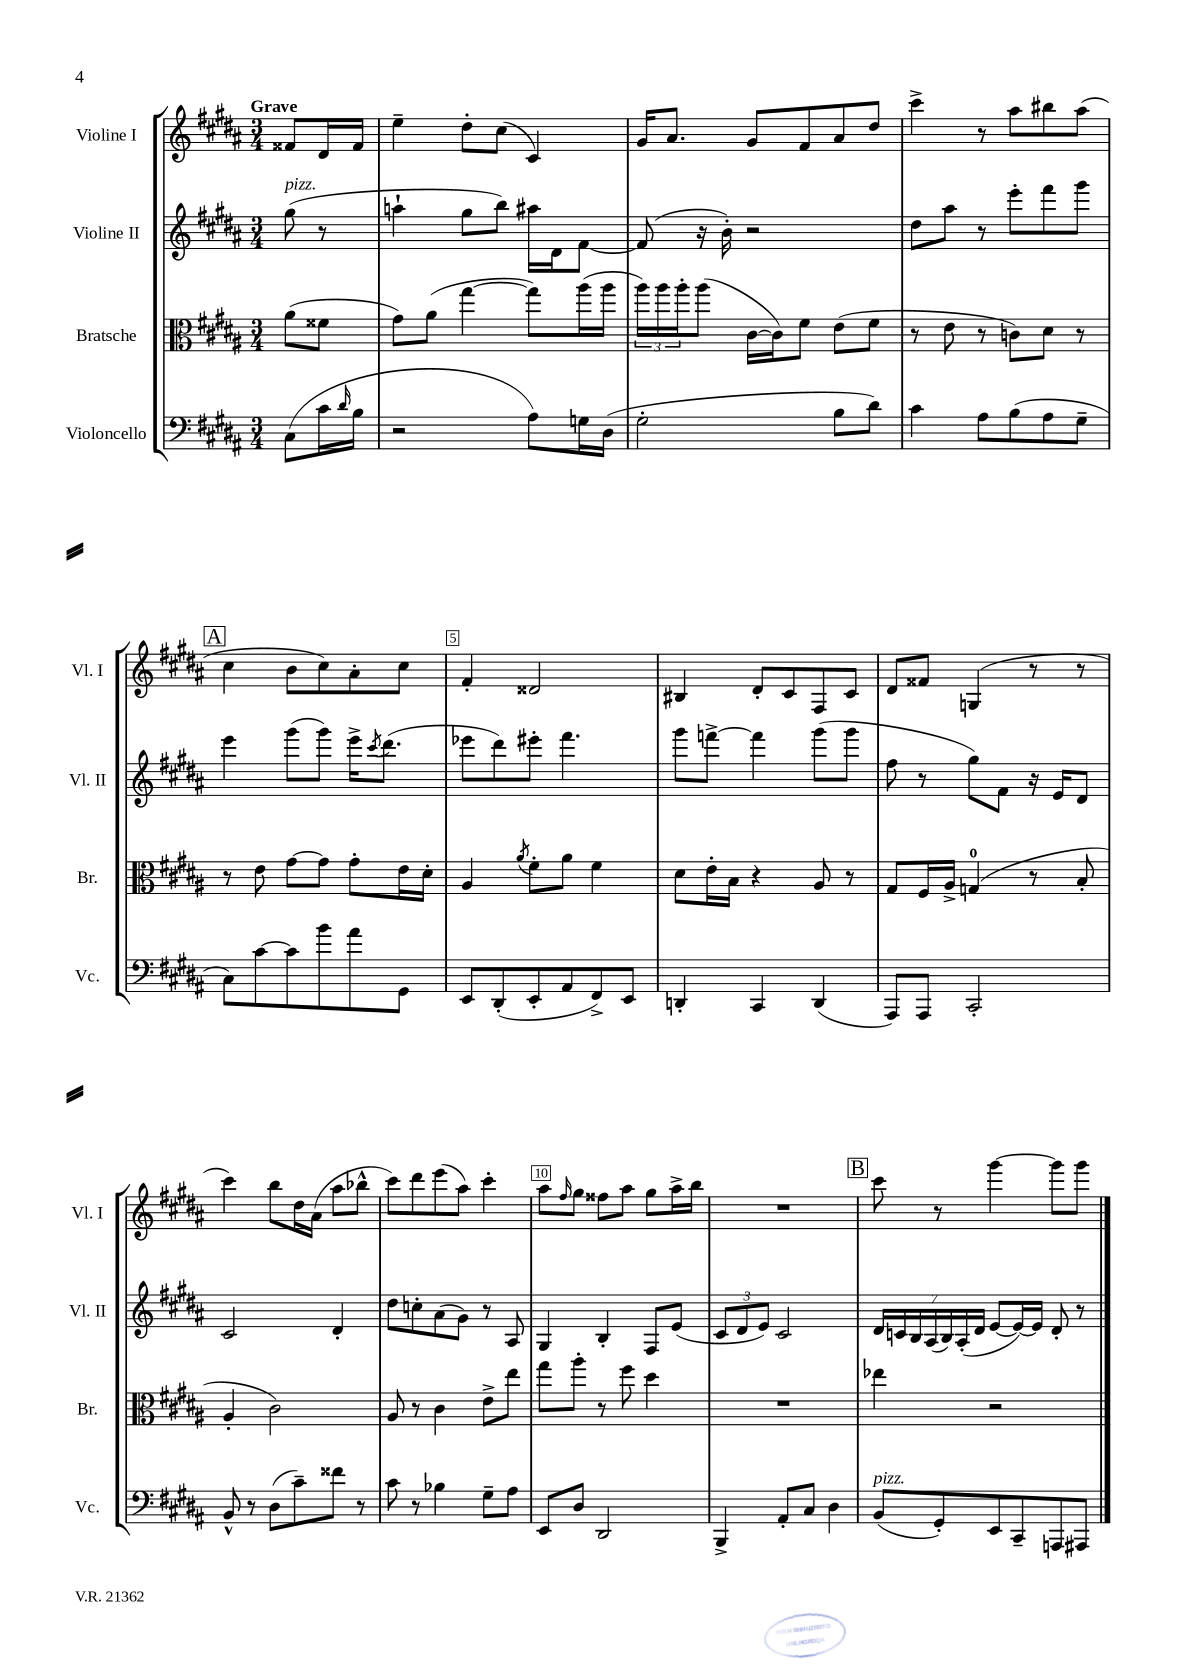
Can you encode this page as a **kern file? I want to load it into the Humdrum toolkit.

**kern	**kern	**kern	**kern
*staff4	*staff3	*staff2	*staff1
*clefF4	*clefC3	*clefG2	*clefG2
*k[f#c#g#d#a#]	*k[f#c#g#d#a#]	*k[f#c#g#d#a#]	*k[f#c#g#d#a#]
*M3/4	*M3/4	*M3/4	*M3/4
(8C#\L	(8a#\L	(8gg#\	8f##/L
16c#\L	8f##\J	8r	16d#/L
16qqd#/	.	.	.
16B\JJ	.	.	16f##/JJ
=	=	=	=
2r	8g#\L)	4aa`\	4ee~\
.	(8a#\J	.	.
.	[4gg#\	8gg#\L	8dd#'\L
.	.	8bb\J)	(8cc#\J
8A#\L)	8gg#\]L)	16aa#\LL	4c#/)
.	.	16d#\J	.
16G\L	(16aa#\L	[8f#\J	.
(16D#\JJ	16aa#\JJ	.	.
=	=	=	=
2G#'\	24aa#\LL)	(8f#/]	16g#/LK
.	24aa#\	.	.
.	.	.	8.a#/J
.	24aa#'\J	.	.
.	(8aa#\J	16r	.
.	.	16b'\)	.
.	[16c#\LL	2r	8g#/L
.	16c#\]J)	.	.
.	8f#\J	.	8f#/
8B\L	(8e\L	.	8a#/
8d#\J)	8f#\J	.	8dd#/J
=	=	=	=
4c#\	8r	8dd#\L	4ccc#^\
.	8e\	8aa#\J	.
8A#\L	8r	8r	8r
(8B\	8c\L)	8eee'\L	8aa#\L
8A#\	8d#\J	8fff#\	8bb#\
8G#~\J	8r	8ggg#\J	(8aa#\J
=	=	=	=
8C#\L)	8r	4eee\	4cc#\
[8c#\	8e\	.	.
8c#\]	[8g#\L	(8ggg#\L	8b\L
8b\	8g#\]J	8ggg#\J)	8cc#\)
8a#\	8g#'\L	16eee^\LK	8a#'\
.	.	8qccc#/	.
.	.	(8.ddd#\J	.
8GG#\J	16e\L	.	8cc#\J
.	16d#'\JJ	.	.
=	=	=	=
8EE/L	4A#/	8eee-\L	4f#'/
(8DD#'/	.	8ddd#\)	.
.	8qa#/	.	.
8EE'/	8f#'\L	8eee#'\J	2d##/
8AA#/	8a#\J	4.fff#\	.
8FF#^/)	4f#\	.	.
8EE/J	.	.	.
=	=	=	=
4DD'/	8d#\L	8ggg#\L	4B#/
.	16e'\L	[8fff^\J	.
.	16B\JJ	.	.
4CC#/	4r	4fff\]	8d#'/L
.	.	.	8c#/
(4DD/	8A#/	(8ggg#\L	8F#/
.	8r	8ggg#\J	8c#/J
=	=	=	=
8AAA#/L)	8G#/L	8ff#\	8d#/L
8AAA#/J	16F#/L	8r	8f##/J
.	16A#^/JJ	.	.
2CC#'/	(4G/	8gg#\L)	(4G/
.	.	8f#\J	.
.	8r	16r	8r
.	.	16e/LK	.
.	8B'/	8d#/J	8r
=	=	=	=
8BB^^/	4A#'/	2c#/	4ccc#\)
8r	.	.	.
(8D#\L	2c#\)	.	8bb\L
8c#~\)	.	.	16dd#\L
.	.	.	(16a#\JJ
8f##\J	.	4d#'/	8aa#\L
8r	.	.	8bb-^^\J
=	=	=	=
8c#\	8A#/	8dd#\L	8ccc#\L)
8r	8r	8cc'\	8ddd#\
4B-\	4c#\	(8a#\	(8eee\
.	.	8g#\J)	8aa#\J)
8G#~\L	8e^\L	8r	4ccc#'\
8A#\J	8ee\J	8A#/	.
=	=	=	=
8EE/L	8gg#\L	4G#/	8aa#\L
.	.	.	16qqff#/
8D#/J	8aa#'\J	.	8gg#\J
2DD#/	8r	4B'/	8ff##\L
.	8ff#\	.	8aa#\J
.	4dd#\	8F#/L	8gg#\L
.	.	(8e/J	16aa#^\L
.	.	.	16bb\JJ
=	=	=	=
4BBB^/	2.r	12c#/L	2.r
.	.	12d#/	.
.	.	12e/J)	.
8AA#'/L	.	2c#/	.
8C#/J	.	.	.
4D#\	.	.	.
=	=	=	=
(8BB/L	4ee-\	28d#/LL	8ccc#\
.	.	28c/	.
.	.	28B/	.
.	.	(28A#/	.
8GG#'/)	.	.	8r
.	.	28B/)	.
.	.	(28A#'/	.
.	.	28d#/JJ	.
8EE/	2r	[8e/L	[4ggg#\
8CC#~/	.	16e/_L)	.
.	.	16e/]JJ	.
8AAA/	.	8d#'/	8ggg#\]L
8AAA#/J	.	8r	8ggg#\J
==	==	==	==
*-	*-	*-	*-
